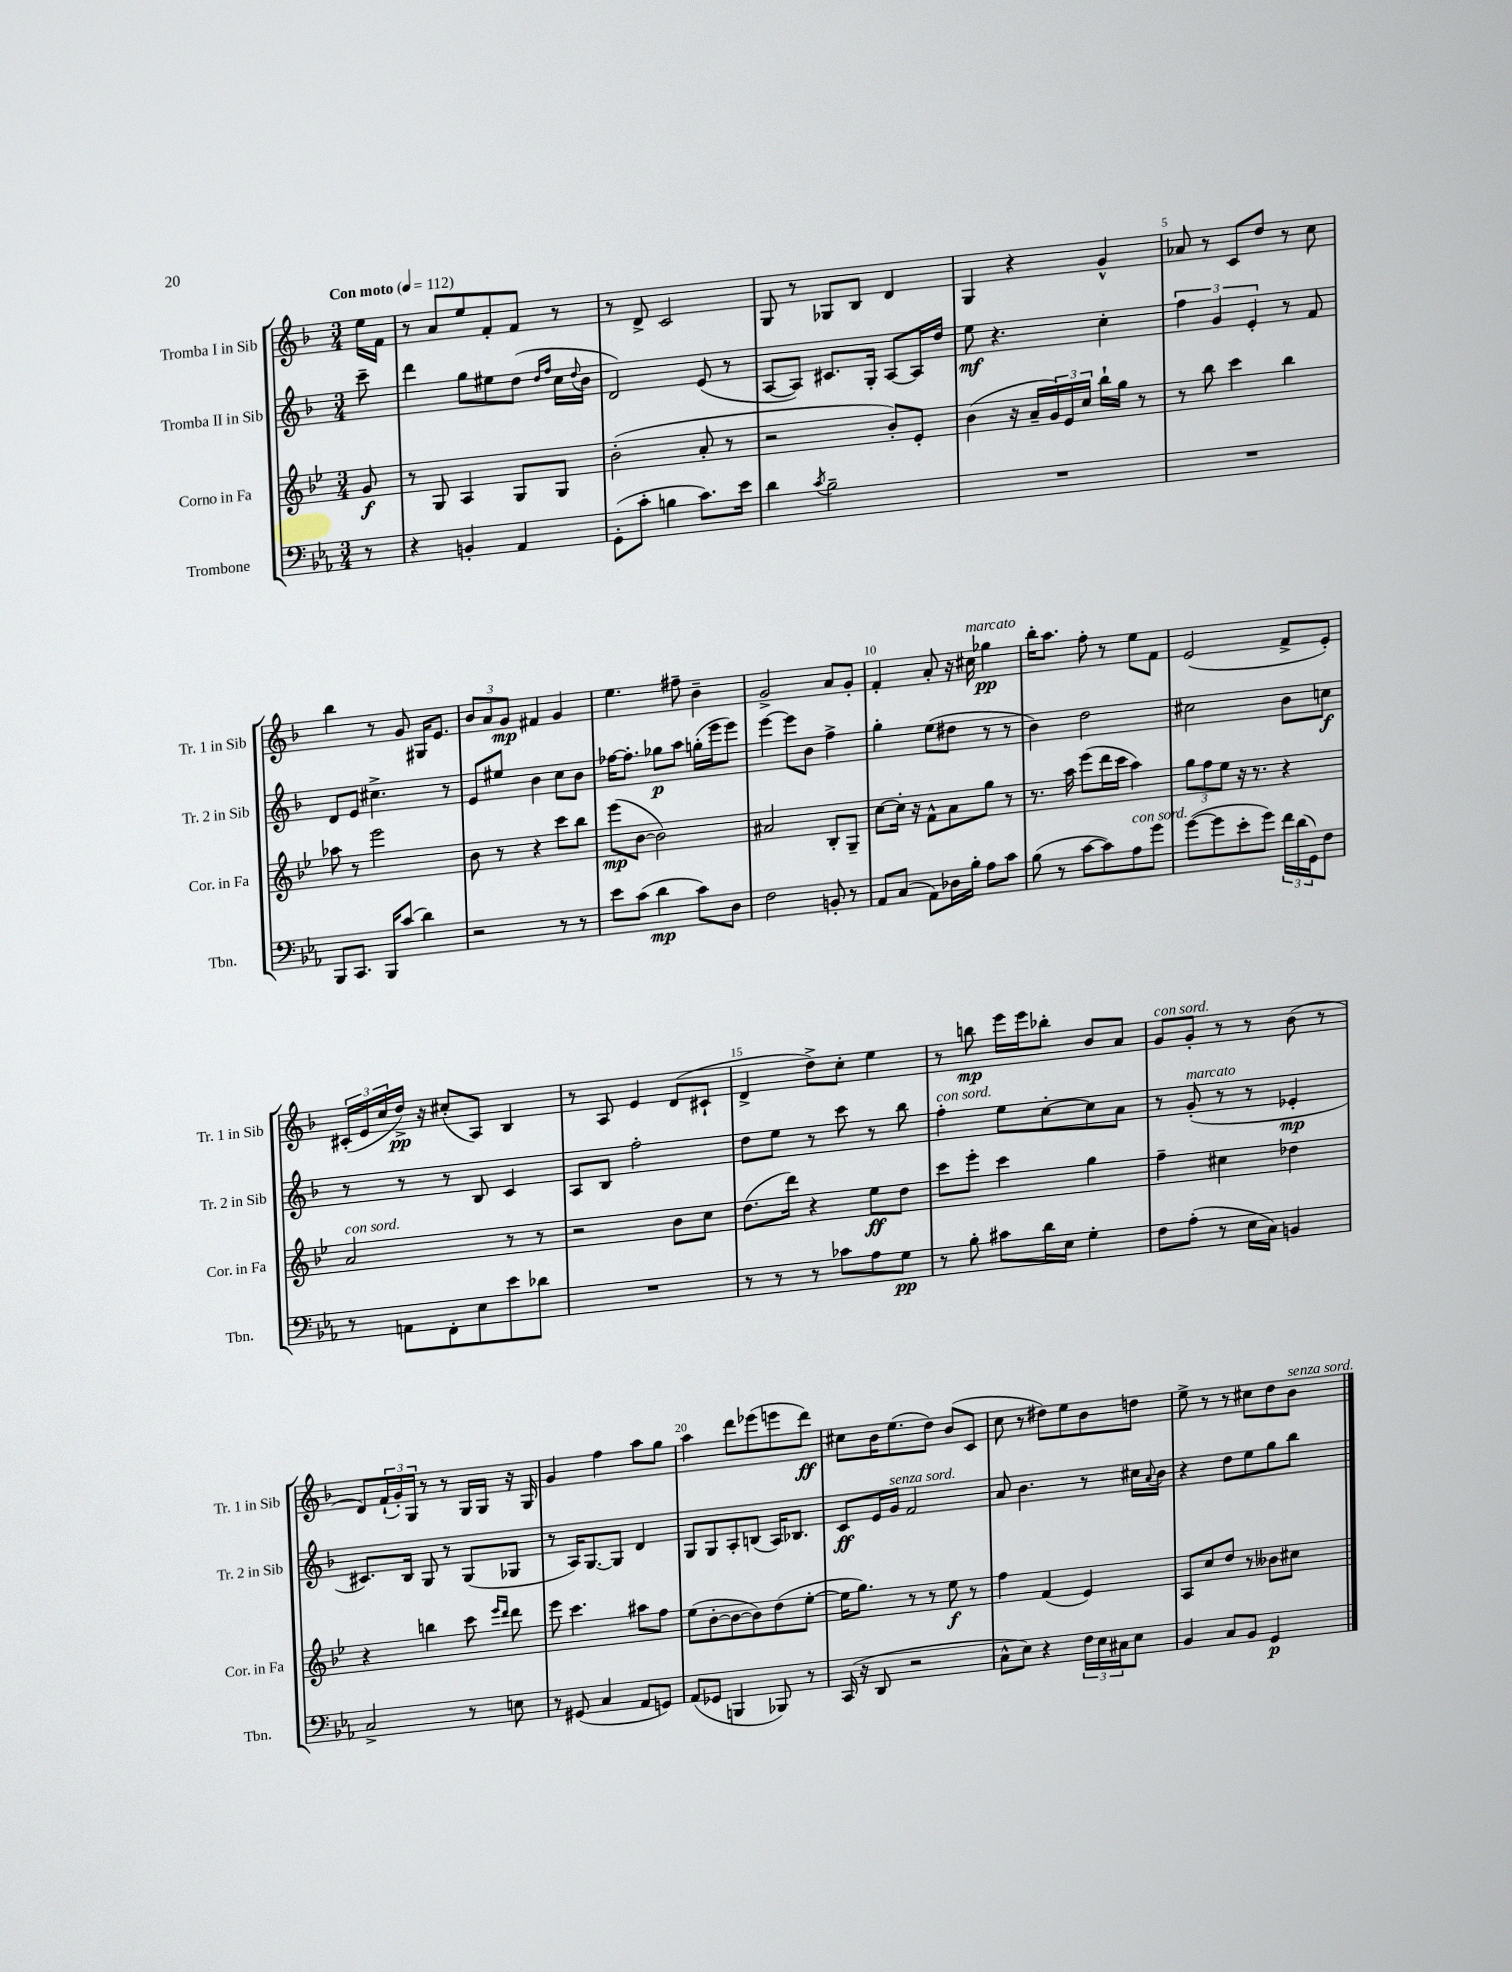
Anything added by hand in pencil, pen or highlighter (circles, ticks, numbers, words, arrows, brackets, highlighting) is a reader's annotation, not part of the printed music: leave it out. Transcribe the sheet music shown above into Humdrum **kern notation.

**kern	**dynam	**kern	**dynam	**kern	**dynam	**kern	**dynam
*part4	*part4	*part3	*part3	*part2	*part2	*part1	*part1
*staff4	*staff4	*staff3	*staff3	*staff2	*staff2	*staff1	*staff1
*I"Trombone	*	*I"Corno in Fa	*	*I"Tromba II in Sib	*	*I"Tromba I in Sib	*
*I'Tbn.	*	*I'Cor. in Fa	*	*I'Tr. 2 in Sib	*	*I'Tr. 1 in Sib	*
*clefF4	*	*clefG2	*	*clefG2	*	*clefG2	*
*k[b-e-a-]	*	*k[b-e-]	*	*k[b-]	*	*k[b-]	*
*M3/4	*	*M3/4	*	*M3/4	*	*M3/4	*
*MM112	*	*MM112	*	*MM112	*	*MM112	*
=	=	=	=	=	=	=	=
!	!	!	!	!	!	!LO:TX:a:B:t=Con moto	!
8r	.	8g/	f	8ccc~\	.	16ee\LL	.
.	.	.	.	.	.	16f\JJ	.
=1	=1	=1	=1	=1	=1	=1	=1
4r	.	8r	.	4ddd\	.	8r	.
.	.	8G/	.	.	.	8a/L	.
4BBn'/	.	4A/	.	8gg\L	.	8ee/	.
.	.	.	.	8ee#X\	.	8f'/	.
4AA-/	.	8G/L	.	(8dd\J	.	8f/J	.
.	.	.	.	16qqdd/LL	.	.	.
.	.	.	.	16qqff/JJ	.	.	.
.	.	8G/J	.	16cc\LL	.	8r	.
.	.	.	.	8qqdd/	.	.	.
.	.	.	.	16b-\JJ	.	.	.
=2	=2	=2	=2	=2	=2	=2	=2
(8GG'\L	.	(2b-'\	.	2d/)	.	8r	.
8c'\J	.	.	.	.	.	8d^/	.
4Bn\	.	.	.	.	.	2c/	.
8.c\L)	.	8a'/	.	(8e/	.	.	.
.	.	8r	.	8r	.	.	.
16e-\Jk	.	.	.	.	.	.	.
=3	=3	=3	=3	=3	=3	=3	=3
4d\	.	2r	.	[8A/L	.	8G/	.
.	.	.	.	8A/J])	.	8r	.
8qc/	.	.	.	.	.	.	.
2B-~\	.	.	.	8.c#X/L	.	8G-X/L	.
.	.	.	.	.	.	8B-/J	.
.	.	.	.	16G'/Jk	.	.	.
.	.	8b-'/L)	.	[8A/L	.	4d/	.
.	.	8e-'/J	.	16A/L]	.	.	.
.	.	.	.	16dd/JJ	.	.	.
=4	=4	=4	=4	=4	=4	=4	=4
2.r	.	(4b-\	.	8ee\	mf	4G/	.
.	.	.	.	4.r	.	.	.
.	.	16r	.	.	.	4r	.
.	.	16a~/LL	.	.	.	.	.
.	.	24g/)	.	.	.	.	.
.	.	24e-/	.	.	.	.	.
.	.	24cc/JJ	.	.	.	.	.
.	.	16bb-`\LL	.	4cc'\	.	4g^^/	.
.	.	16gg\JJ	.	.	.	.	.
.	.	8r	.	.	.	.	.
=5	=5	=5	=5	=5	=5	=5	=5
2.r	.	8r	.	6ff\	.	8a-X/	.
.	.	8bb-\	.	.	.	8r	.
.	.	.	.	6g/	.	.	.
.	.	4ccc\	.	.	.	8c/L	.
.	.	.	.	6e'/	.	.	.
.	.	.	.	.	.	8dd/J	.
.	.	4bb-\	.	8r	.	8r	.
.	.	.	.	8f/	.	8cc\	.
!!LO:LB:g=z
=6	=6	=6	=6	=6	=6	=6	=6
8BBB-/L	.	8aa-X\	.	8d/L	.	4bb-\	.
8.CC/J	.	8r	.	8e/J	.	.	.
.	.	2eee-\	.	4.cc#X^\	.	8r	.
16BBB-/KL	.	.	.	.	.	.	.
(8c/J	.	.	.	.	.	8g/	.
4d\)	.	.	.	.	.	16G#X/KL	.
.	.	.	.	.	.	8.e/J	.
.	.	.	.	8r	.	.	.
=7	=7	=7	=7	=7	=7	=7	=7
2r	.	8b-\	.	8e/L	.	12b-/L	.
.	.	.	.	.	.	12a/	.
.	.	8r	.	8ee#X/J	.	.	.
.	.	.	.	.	.	12g/J	mp
.	.	4r	.	4b-\	.	4f#X/	.
8r	.	8ccc\L	.	8cc\L	.	4g/	.
8r	.	8bb-\J	.	8b-\J	.	.	.
=8	=8	=8	=8	=8	=8	=8	=8
8e-\L	.	(8eee-\L	mp	[16ff-X\KL	.	4.ee\	.
.	.	.	.	8.ff-'\J]	.	.	.
(8c\J	.	[8b-\J	.	.	.	.	.
4d\	mp	2b-\])	.	8gg-X\L	p	.	.
.	.	.	.	8aa\J	.	8ff#X~\	.
8c\L)	.	.	.	(16ggn'\LL	.	4b-~\	.
.	.	.	.	16eee\J	.	.	.
8D\J	.	.	.	8eee\J)	.	.	.
=9	=9	=9	=9	=9	=9	=9	=9
2F\	.	2a#X/	.	[4eee\	.	2g^/	.
.	.	.	.	8eee\L]	.	.	.
.	.	.	.	8b-\J	.	.	.
8BBn'/	.	8B-'/L	.	4ff^\	.	8a/L	.
8r	.	8G~/J	.	.	.	8g'/J	.
=10	=10	=10	=10	=10	=10	=10	=10
8AA-/L	.	[8cc\L	.	4gg'\	.	4f'/	.
(8C/J	.	16cc'\Jk]	.	.	.	.	.
.	.	16r	.	.	.	.	.
8AA-\L)	.	8f^^\L	.	(8ee\L	.	8a'/	.
16D-X\L	.	8a\	.	8dd#X\J	.	16r	.
!	!	!	!	!	!	!LO:TX:a:i:t=marcato	!
16B-'\JJ	.	.	.	.	.	16cc#X\	.
8A-\L	.	8gg\J	.	8r	.	4gg-X\	pp
8c\J	.	8r	.	8r	.	.	.
=11	=11	=11	=11	=11	=11	=11	=11
(8B-\	.	8.r	.	4b-\)	.	16bb-'\KL	.
.	.	.	.	.	.	8.aa\J	.
8r	.	.	.	.	.	.	.
.	.	16aa\	.	.	.	.	.
[8c\L	.	(8eee-\L	.	2dd\	.	8ff'\	.
8c\])	.	16ddd\L	.	.	.	8r	.
.	.	16ccc\JJ	.	.	.	.	.
!LO:TX:a:i:t=con sord.	!	!	!	!	!	!	!
8A-\	.	4aa\)	.	.	.	8ee\L	.
8g\J	.	.	.	.	.	8f\J	.
=12	=12	=12	=12	=12	=12	=12	=12
([8g\L	.	12gg\L	.	2cc#X\	.	(2e/	.
.	.	12ff\	.	.	.	.	.
8g\]	.	.	.	.	.	.	.
.	.	12ee-\J	.	.	.	.	.
8e-'\	.	16r	.	.	.	.	.
.	.	8.r	.	.	.	.	.
8g\J)	.	.	.	.	.	.	.
24f\LL	.	4r	.	8b-\L	.	8f^/L	.
(24d\	.	.	.	.	.	.	.
24GG\J)	.	.	.	.	.	.	.
8F\J	.	.	.	8ccn\J	f	8e'/J)	.
!!LO:LB:g=z
=13	=13	=13	=13	=13	=13	=13	=13
!	!	!LO:TX:a:i:t=con sord.	!	!	!	!	!
8r	.	2a/	.	8r	.	(24c#X'/LL	.
.	.	.	.	.	.	24e/	.
.	.	.	.	.	.	24cc/	.
8AAn\L	.	.	.	8r	.	16dd^/JJ)	pp
.	.	.	.	.	.	16r	.
8FF'\	.	.	.	8r	.	(8cc#X'/L	.
8E-\	.	.	.	8B-/	.	8A/J)	.
8e-\	.	8r	.	4c/	.	4B-/	.
8d-X\J	.	8r	.	.	.	.	.
=14	=14	=14	=14	=14	=14	=14	=14
2.r	.	2r	.	8A/L	.	8r	.
.	.	.	.	8B-/J	.	8A/	.
.	.	.	.	2ff'\	.	4e/	.
.	.	8b-\L	.	.	.	(8d/L	.
.	.	8cc\J	.	.	.	8c#X`/J	.
=15	=15	=15	=15	=15	=15	=15	=15
8r	.	(8.dd\L	.	8dd\L	.	4d^/	.
8r	.	.	.	8ee\J	.	.	.
.	.	16ddd\Jk)	.	.	.	.	.
8r	.	4r	.	8r	.	8dd^\L)	.
8c-X\L	.	.	.	8ccc\	.	8cc'\J	.
8A-\	.	8ee-\L	ff	8r	.	4ee\	.
8G\J	pp	8dd\J	.	8bb-\	.	.	.
=16	=16	=16	=16	=16	=16	=16	=16
!	!	!	!	!LO:TX:a:i:t=con sord.	!	!	!
8r	.	8ccc\L	.	4ff'\	.	8r	.
8B-'\	.	8eee-'\J	.	.	.	8bbn\	mp
8c#X\L	.	4ccc\	.	8ee\L	.	16eee\LL	.
.	.	.	.	.	.	16eee\J	.
16d\L	.	.	.	[8cc'\	.	8bb-X'\J	.
16E-\JJ	.	.	.	.	.	.	.
4G'\	.	4gg\	.	8cc\]	.	8b-/L	.
.	.	.	.	8a\J	.	8a/J	.
=17	=17	=17	=17	=17	=17	=17	=17
!	!	!	!	!	!	!LO:TX:a:i:t=con sord.	!
8F\L	.	4ff~\	.	8r	.	8g/L	.
!	!	!	!	!LO:TX:a:i:t=marcato	!	!	!
(8A-'\J	.	.	.	(8g'/	.	8g'/J	.
8r	.	4cc#X\	.	8r	.	8r	.
16E-\LL	.	.	.	8r	.	8r	.
16C\JJ)	.	.	.	.	.	.	.
4BBn/	.	4dd-X\	.	4e-X'/	mp	(8b-\	.
.	.	.	.	.	.	8r	.
!!LO:LB:g=z
=18	=18	=18	=18	=18	=18	=18	=18
2C^/	.	4r	.	8.c#X/L)	.	8d/L)	.
.	.	.	.	.	.	(24f`/L	.
.	.	.	.	.	.	24g'/)	.
.	.	.	.	16B-/Jk	.	.	.
.	.	.	.	.	.	24G/JJ	.
.	.	4bbn\	.	8G/	.	8r	.
.	.	.	.	8r	.	8r	.
8r	.	8ccc\	.	(8G/L	.	16G/LL	.
.	.	.	.	.	.	16G/JJ	.
.	.	16qqeee-/LL	.	.	.	.	.
.	.	16qqddd/JJ	.	.	.	.	.
8En\	.	8ddd\	.	8G-X/J	.	16r	.
.	.	.	.	.	.	16G/	.
=19	=19	=19	=19	=19	=19	=19	=19
8r	.	8eee-\	.	8r	.	4g/	.
(8GG#X/	.	4.ccc\	.	16A/KL)	.	.	.
.	.	.	.	[8.G/	.	.	.
4C/	.	.	.	.	.	4ff\	.
.	.	.	.	8G/J]	.	.	.
8AA-/L	.	8aa#X\L	.	4d/	.	8aa\L	.
8GGn/J)	.	8ff\J	.	.	.	8gg\J	.
=20	=20	=20	=20	=20	=20	=20	=20
(8AA-/L	.	(8ee-\L	.	8G/L	.	4aa\	.
8GG-X/J	.	[8b-'\	.	8G/	.	.	.
4BBBn/	.	8b-\_	.	8A'/	.	8ddd\L	.
.	.	8b-\])	.	(8Bn/J	.	(8eee-X\	.
8BBB-X/)	.	(8dd\	.	16A/KL)	.	8eeen\	.
.	.	.	.	8.B-X/J	.	.	.
8r	.	[8ee-'\J	.	.	.	8ddd\J)	ff
=21	=21	=21	=21	=21	=21	=21	=21
(16CC/	.	16ee-\KL]	.	8c/L	ff	8cc#X\L	.
16r	.	8.gg\J)	.	.	.	.	.
8DD/	.	.	.	16e/L	.	16b-\K	.
!	!	!	!	!LO:TX:a:i:t=senza sord.	!	!	!
.	.	.	.	16g/JJ	.	(8.ee\	.
2r	.	8r	.	2f/	.	.	.
.	.	8r	.	.	.	8dd\J)	.
.	.	8ee-\	f	.	.	(8b-/L	.
.	.	8r	.	.	.	8c/J	.
=22	=22	=22	=22	=22	=22	=22	=22
8C^^\L	.	4ff\	.	8a/	.	8cc\	.
8E-\J)	.	.	.	4.b-\	.	8r	.
4r	.	(4f/	.	.	.	8dd#X\L)	.
.	.	.	.	.	.	8ee\	.
24F\LL	.	4e-/)	.	8r	.	8b-\	.
24E-\	.	.	.	.	.	.	.
24C#X\J	.	.	.	.	.	.	.
8E-\J	.	.	.	16cc#X\LL	.	8ddn\J	.
.	.	.	.	8qqa/	.	.	.
.	.	.	.	16b-\JJ	.	.	.
=23	=23	=23	=23	=23	=23	=23	=23
4BB-/	.	8A/L	.	4r	.	8ee^\	.
.	.	8cc/	.	.	.	8r	.
8C/L	.	8dd/J	.	8dd\L	.	8r	.
8BB-/J	.	8r	.	8ee\	.	8cc#X\L	.
4GG/	p	8b--X\L	.	8gg\	.	8dd\	.
!	!	!	!	!	!	!LO:TX:a:i:t=senza sord.	!
.	.	8cc#X\J	.	8bb-\J	.	8b-\J	.
==	==	==	==	==	==	==	==
*-	*-	*-	*-	*-	*-	*-	*-
